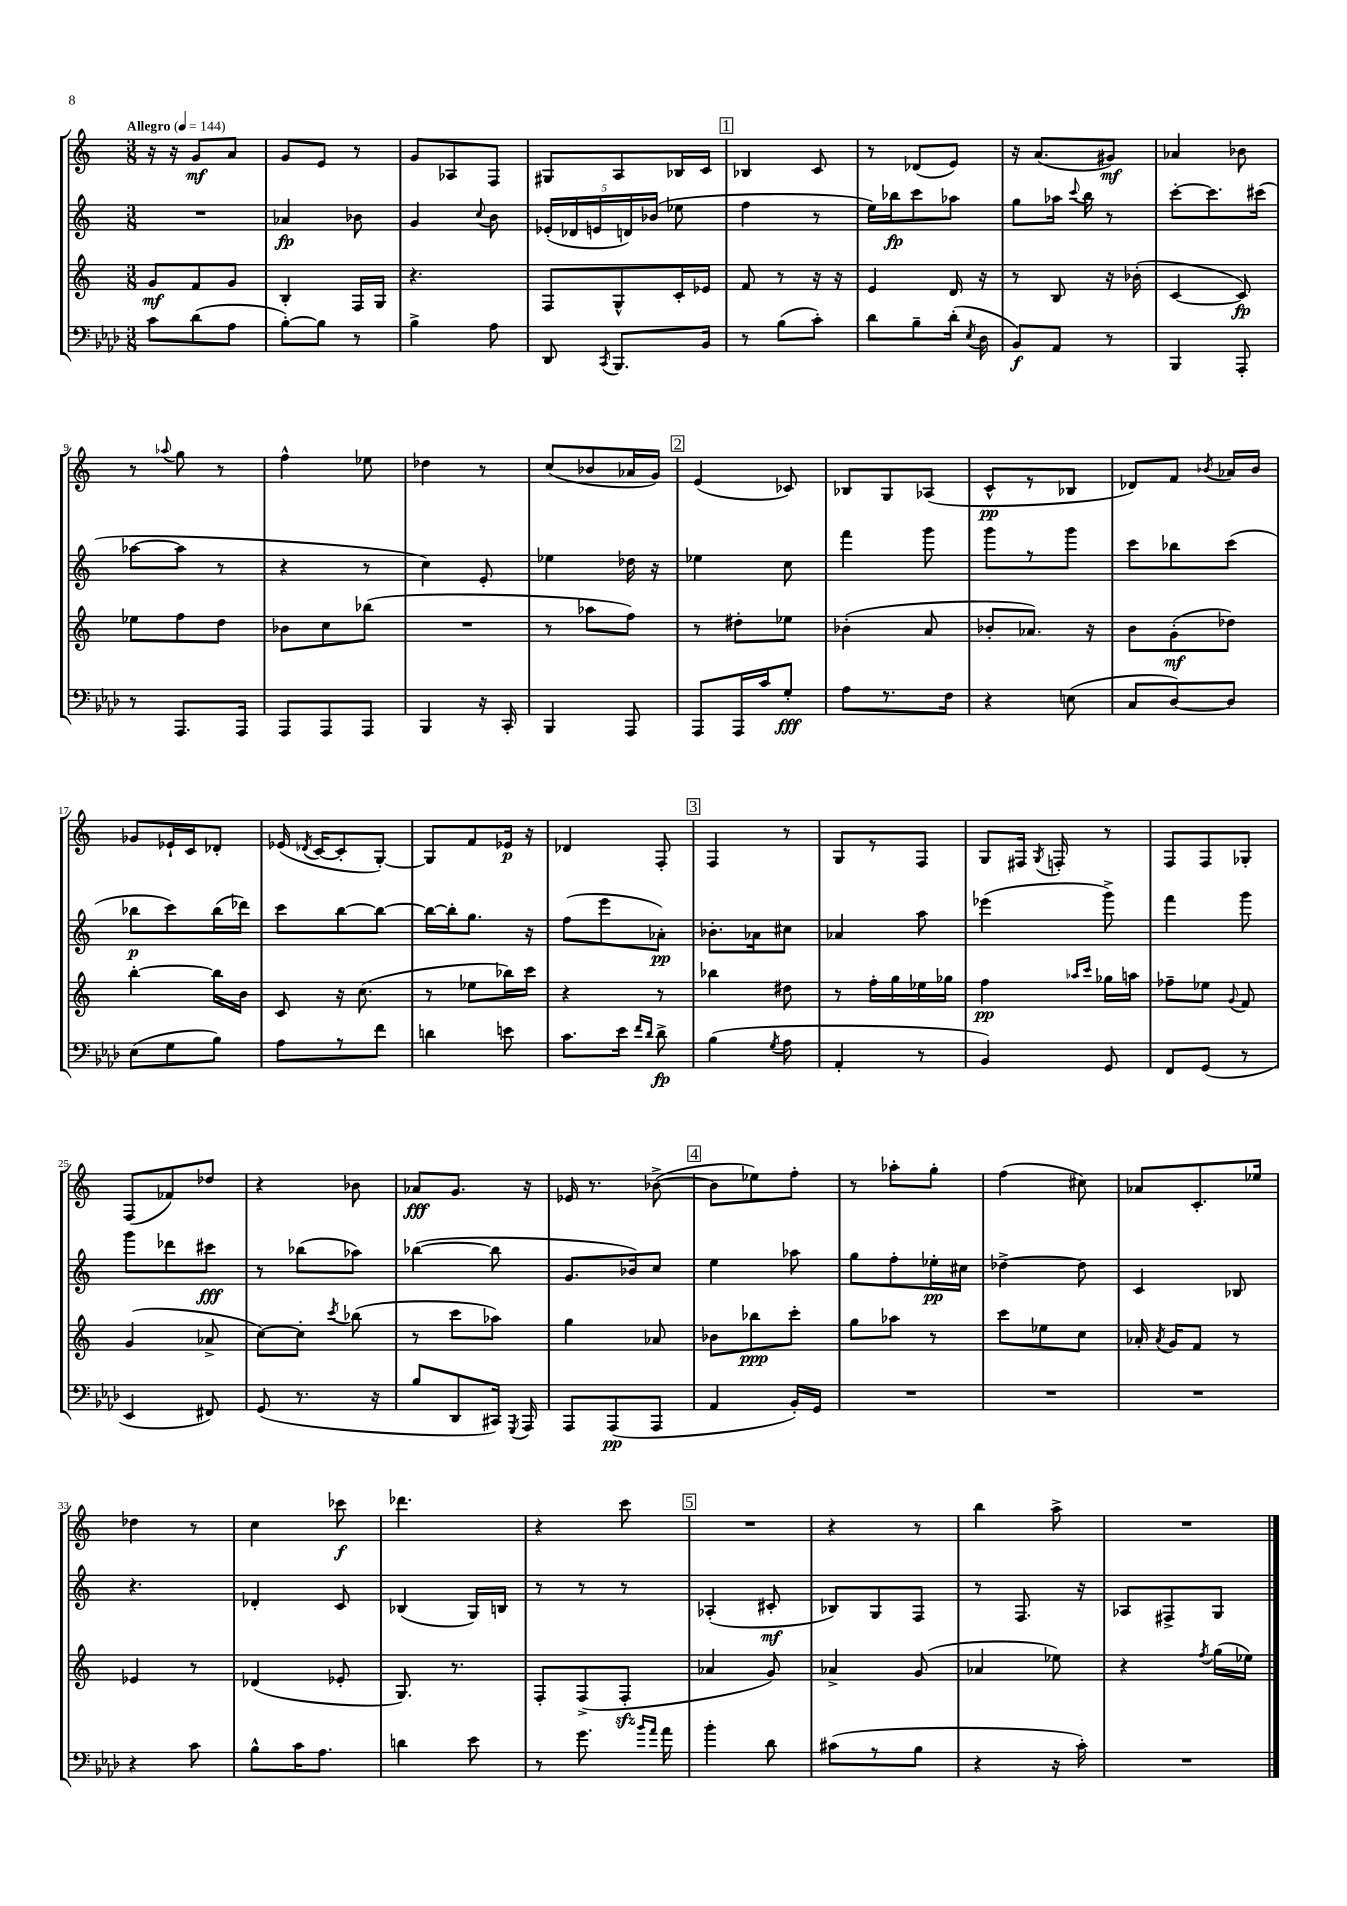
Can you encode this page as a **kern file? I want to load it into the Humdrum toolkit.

**kern	**dynam	**kern	**dynam	**kern	**dynam	**kern	**dynam
*part4	*part4	*part3	*part3	*part2	*part2	*part1	*part1
*staff4	*staff4	*staff3	*staff3	*staff2	*staff2	*staff1	*staff1
*clefF4	*	*clefG2	*	*clefG2	*	*clefG2	*
*k[b-e-a-d-]	*	*k[]	*	*k[]	*	*k[]	*
*M3/8	*	*M3/8	*	*M3/8	*	*M3/8	*
*MM144	*	*MM144	*	*MM144	*	*MM144	*
=1	=1	=1	=1	=1	=1	=1	=1
!	!	!	!	!	!	!LO:TX:a:B:t=Allegro	!
8c\L	.	8g/L	mf	4.r	.	16r	.
.	.	.	.	.	.	16r	.
(8d-\	.	8f/	.	.	.	8g/L	mf
8A-\J	.	8g/J	.	.	.	8a/J	.
=2	=2	=2	=2	=2	=2	=2	=2
[8B-'\L)	.	4B'/	.	4a-X/	fp	8g/L	.
8B-\J]	.	.	.	.	.	8e/J	.
8r	.	16F/LL	.	8b-X\	.	8r	.
.	.	16G/JJ	.	.	.	.	.
=3	=3	=3	=3	=3	=3	=3	=3
4B-^\	.	4.r	.	4g/	.	8g/L	.
.	.	.	.	.	.	8A-X/	.
.	.	.	.	8qqcc/	.	.	.
8A-\	.	.	.	8b\	.	8F/J	.
=4	=4	=4	=4	=4	=4	=4	=4
8DD-/	.	8F/L	.	(20e-X'/LL	.	8G#X/L	.
.	.	.	.	20d-X/	.	.	.
.	.	.	.	20en/	.	.	.
8qCC/	.	.	.	.	.	.	.
8.BBB-/L	.	8G^^/	.	.	.	8A/	.
.	.	.	.	20dn/)	.	.	.
.	.	.	.	(20b-X/JJ	.	.	.
.	.	16c'/L	.	8ee-X\	.	16B-X/L	.
16BB-/Jk	.	16e-X/JJ	.	.	.	16c/JJ	.
!!LO:REH:place=s1:t=1
=5	=5	=5	=5	=5	=5	=5	=5
8r	.	8f/	.	4ff\	.	4B-X/	.
(8B-\L	.	8r	.	.	.	.	.
8c'\J)	.	16r	.	8r	.	8c/	.
.	.	16r	.	.	.	.	.
=6	=6	=6	=6	=6	=6	=6	=6
8d-\L	.	4e/	.	16ee\LL)	.	8r	.
.	.	.	.	16bb-X\J	fp	.	.
8B-~\	.	.	.	8ccc\	.	(8d-X/L	.
(16d-'\Jk	.	16d/	.	8aa-X\J	.	8e/J)	.
8qE-/	.	.	.	.	.	.	.
16D-\	.	16r	.	.	.	.	.
=7	=7	=7	=7	=7	=7	=7	=7
8BB-/L)	f	8r	.	8gg\L	.	16r	.
.	.	.	.	.	.	(8.a/L	.
8AA-/J	.	8B/	.	16aa-X\Jk	.	.	.
.	.	.	.	8qqccc/	.	.	.
.	.	.	.	16bb\	.	.	.
8r	.	16r	.	8r	.	8g#X/J)	mf
.	.	(16b-X'\	.	.	.	.	.
=8	=8	=8	=8	=8	=8	=8	=8
4BBB-/	.	[4c/	.	[8ccc'\L	.	4a-X/	.
.	.	.	.	8.ccc\]	.	.	.
8AAA-'/	.	8c/])	fp	.	.	8b-X\	.
.	.	.	.	(16ccc#X\Jk	.	.	.
!!LO:LB:g=z
=9	=9	=9	=9	=9	=9	=9	=9
8r	.	8ee-X\L	.	[8aa-X\L	.	8r	.
.	.	.	.	.	.	8qqaa-X/	.
8.AAA-/L	.	8ff\	.	8aa-\J]	.	8gg\	.
.	.	8dd\J	.	8r	.	8r	.
16AAA-/Jk	.	.	.	.	.	.	.
=10	=10	=10	=10	=10	=10	=10	=10
8AAA-/L	.	8b-X\L	.	4r	.	4ff^^\	.
8AAA-/	.	8cc\	.	.	.	.	.
8AAA-/J	.	(8bb-X\J	.	8r	.	8ee-X\	.
=11	=11	=11	=11	=11	=11	=11	=11
4BBB-/	.	4.r	.	4cc\)	.	4dd-X\	.
16r	.	.	.	8e'/	.	8r	.
16CC'/	.	.	.	.	.	.	.
=12	=12	=12	=12	=12	=12	=12	=12
4BBB-/	.	8r	.	4ee-X\	.	(8cc/L	.
.	.	8aa-X\L	.	.	.	8b-X/	.
8AAA-/	.	8ff\J)	.	16dd-X\	.	16a-X/L	.
.	.	.	.	16r	.	16g/JJ)	.
!!LO:REH:place=s1:t=2
=13	=13	=13	=13	=13	=13	=13	=13
8AAA-/L	.	8r	.	4ee-X\	.	(4e/	.
16AAA-/L	.	8dd#X'\L	.	.	.	.	.
16c/J	.	.	.	.	.	.	.
8G'/J	fff	8ee-X\J	.	8cc\	.	8c-X/)	.
=14	=14	=14	=14	=14	=14	=14	=14
8A-\L	.	(4b-X'\	.	4fff\	.	8B-X/L	.
8.r	.	.	.	.	.	8G/	.
.	.	8a/	.	8ggg\	.	(8A-X/J	.
16F\Jk	.	.	.	.	.	.	.
=15	=15	=15	=15	=15	=15	=15	=15
4r	.	8b-X'/L	.	8ggg\L	.	8c^^/L	pp
.	.	8.a-X/J)	.	8r	.	8r	.
(8En\	.	.	.	8ggg\J	.	8B-X/J	.
.	.	16r	.	.	.	.	.
=16	=16	=16	=16	=16	=16	=16	=16
8C/L	.	8b\L	.	8ccc\L	.	8d-X/L)	.
[8D-/)	.	(8g'\	mf	8bb-X\	.	8f/J	.
.	.	.	.	.	.	8qb-X/	.
8D-/J]	.	8dd-X\J)	.	(8ccc\J	.	16a-X/LL	.
.	.	.	.	.	.	16b-/JJ	.
!!LO:LB:g=z
=17	=17	=17	=17	=17	=17	=17	=17
(8E-\L	.	[4bb'\	.	8bb-X\L	p	8g-X/L	.
8G\	.	.	.	8ccc\)	.	16e-X`/L	.
.	.	.	.	.	.	16c/J	.
8B-\J)	.	16bb\LL]	.	(16bb-\L	.	8d-X'/J	.
.	.	16b\JJ	.	16ddd-X\JJ)	.	.	.
=18	=18	=18	=18	=18	=18	=18	=18
8A-\L	.	8c/	.	8ccc\L	.	(16e-X/	.
.	.	.	.	.	.	8qd-X/	.
.	.	.	.	.	.	[16c/KL	.
8r	.	16r	.	[8bb\	.	8c'/]	.
.	.	(8.cc\	.	.	.	.	.
8f\J	.	.	.	8bb\J_	.	[8G'/J)	.
=19	=19	=19	=19	=19	=19	=19	=19
4dn\	.	8r	.	16bb\LL_	.	8G/L]	.
.	.	.	.	16bb'\J]	.	.	.
.	.	8ee-X\L	.	8.gg\J	.	8f/	.
8en\	.	16bb-X\L)	.	.	.	16e-X/Jk	p
.	.	16ccc\JJ	.	16r	.	16r	.
=20	=20	=20	=20	=20	=20	=20	=20
8.c\L	.	4r	.	(8ff\L	.	4d-X/	.
.	.	.	.	8eee\	.	.	.
16e-\Jk	.	.	.	.	.	.	.
16qqf/LL	.	.	.	.	.	.	.
16qqd-/JJ	.	.	.	.	.	.	.
8d-^\	fp	8r	.	8a-X'\J)	pp	8F'/	.
!!LO:REH:place=s1:t=3
=21	=21	=21	=21	=21	=21	=21	=21
(4B-\	.	4bb-X\	.	8.b-X'\L	.	4F/	.
.	.	.	.	16a-X\k	.	.	.
8qG/	.	.	.	.	.	.	.
8A-\	.	8dd#X\	.	8cc#X\J	.	8r	.
=22	=22	=22	=22	=22	=22	=22	=22
4AA-'/	.	8r	.	4a-X/	.	8G/L	.
.	.	16ff'\LL	.	.	.	8r	.
.	.	16gg\	.	.	.	.	.
8r	.	16ee-X\	.	8aa\	.	8F/J	.
.	.	16gg-X\JJ	.	.	.	.	.
=23	=23	=23	=23	=23	=23	=23	=23
4BB-/)	.	4ff\	pp	(4eee-X\	.	8G/L	.
.	.	.	.	.	.	16F#X/Jk	.
.	.	.	.	.	.	8qG/	.
.	.	.	.	.	.	16Fn'/	.
.	.	16qqaa-X/LL	.	.	.	.	.
.	.	16qqccc/JJ	.	.	.	.	.
8GG/	.	16gg-X\LL	.	8ggg^\)	.	8r	.
.	.	16aan\JJ	.	.	.	.	.
=24	=24	=24	=24	=24	=24	=24	=24
8FF/L	.	8ff-X~\L	.	4fff\	.	8F/L	.
(8GG/J	.	8ee-X\J	.	.	.	8F/	.
.	.	8qqg/	.	.	.	.	.
8r	.	8f/	.	8ggg\	.	8G-X'/J	.
!!LO:LB:g=z
=25	=25	=25	=25	=25	=25	=25	=25
4EE-/	.	(4g/	.	8ggg\L	.	(8F/L	.
.	.	.	.	8ddd-X\	.	8f-X/)	.
8FF#X/)	.	8a-X^/	.	8ccc#X\J	fff	8dd-X/J	.
=26	=26	=26	=26	=26	=26	=26	=26
(8GG/	.	[8cc\L)	.	8r	.	4r	.
8.r	.	8cc'\J]	.	(8bb-X\L	.	.	.
.	.	8qccc/	.	.	.	.	.
.	.	(8bb-X\	.	8aa-X\J)	.	8b-X\	.
16r	.	.	.	.	.	.	.
=27	=27	=27	=27	=27	=27	=27	=27
8B-/L	.	8r	.	([4bb-X\	.	8a-X/L	fff
8DD-/	.	8ccc\L	.	.	.	8.g/J	.
16CC#X/Jk)	.	8aa-X\J)	.	8bb-\]	.	.	.
8qGGG/	.	.	.	.	.	.	.
16AAA-/	.	.	.	.	.	16r	.
=28	=28	=28	=28	=28	=28	=28	=28
8AAA-/L	.	4gg\	.	8.g/L	.	16e-X/	.
.	.	.	.	.	.	8.r	.
(8AAA-/	pp	.	.	.	.	.	.
.	.	.	.	16b-X/k)	.	.	.
8AAA-/J	.	8a-X/	.	8cc/J	.	([8b-X^\	.
!!LO:REH:place=s1:t=4
=29	=29	=29	=29	=29	=29	=29	=29
4AA-/	.	8b-X\L	.	4ee\	.	8b-\L]	.
.	.	8bb-X\	ppp	.	.	8ee-X\)	.
16BB-'/LL)	.	8ccc'\J	.	8aa-X\	.	8ff'\J	.
16GG/JJ	.	.	.	.	.	.	.
=30	=30	=30	=30	=30	=30	=30	=30
4.r	.	8gg\L	.	8gg\L	.	8r	.
.	.	8aa-X\J	.	8ff'\	.	8aa-X'\L	.
.	.	8r	.	16ee-X'\L	pp	8gg'\J	.
.	.	.	.	16cc#X\JJ	.	.	.
=31	=31	=31	=31	=31	=31	=31	=31
4.r	.	8ccc\L	.	[4dd-X^\	.	(4ff\	.
.	.	8ee-X\	.	.	.	.	.
.	.	8cc\J	.	8dd-\]	.	8cc#X\)	.
=32	=32	=32	=32	=32	=32	=32	=32
4.r	.	16a-X'/	.	4c/	.	8a-X/L	.
.	.	8qa-/	.	.	.	.	.
.	.	16g/KL	.	.	.	.	.
.	.	8f/J	.	.	.	8.c'/	.
.	.	8r	.	8B-X/	.	.	.
.	.	.	.	.	.	16ee-X/Jk	.
!!LO:LB:g=z
=33	=33	=33	=33	=33	=33	=33	=33
4r	.	4e-X/	.	4.r	.	4dd-X\	.
8c\	.	8r	.	.	.	8r	.
=34	=34	=34	=34	=34	=34	=34	=34
8B-^^\L	.	(4d-X/	.	4d-X'/	.	4cc\	.
16c\K	.	.	.	.	.	.	.
8.A-\J	.	.	.	.	.	.	.
.	.	8e-X'/	.	8c/	.	8ccc-X\	f
=35	=35	=35	=35	=35	=35	=35	=35
4dn\	.	8.G/)	.	(4B-X/	.	4.ddd-X\	.
.	.	8.r	.	.	.	.	.
8e-\	.	.	.	16G/LL)	.	.	.
.	.	.	.	16Bn/JJ	.	.	.
=36	=36	=36	=36	=36	=36	=36	=36
8r	.	8F'/L	.	8r	.	4r	.
8.g\	.	(8F^/	.	8r	.	.	.
.	.	8Fzz'/J	.	8r	.	8ccc\	.
16qqb-/LL	.	.	.	.	.	.	.
16qqa-/JJ	.	.	.	.	.	.	.
16a-\	.	.	.	.	.	.	.
!!LO:REH:place=s1:t=5
=37	=37	=37	=37	=37	=37	=37	=37
4b-'\	.	4a-X/	.	(4A-X'/	.	4.r	.
8d-\	.	8g/)	.	8c#X'/	mf	.	.
=38	=38	=38	=38	=38	=38	=38	=38
(8c#X\L	.	4a-X^/	.	8B-X/L)	.	4r	.
8r	.	.	.	8G/	.	.	.
8B-\J	.	(8g/	.	8F/J	.	8r	.
=39	=39	=39	=39	=39	=39	=39	=39
4r	.	4a-X/	.	8r	.	4bb\	.
.	.	.	.	8.F/	.	.	.
16r	.	8ee-X\)	.	.	.	8aa^\	.
16c'\)	.	.	.	16r	.	.	.
=40	=40	=40	=40	=40	=40	=40	=40
4.r	.	4r	.	8A-X/L	.	4.r	.
.	.	.	.	8F#X^/	.	.	.
.	.	8qff/	.	.	.	.	.
.	.	(16gg\LL	.	8G/J	.	.	.
.	.	16ee-X\JJ)	.	.	.	.	.
==	==	==	==	==	==	==	==
*-	*-	*-	*-	*-	*-	*-	*-
